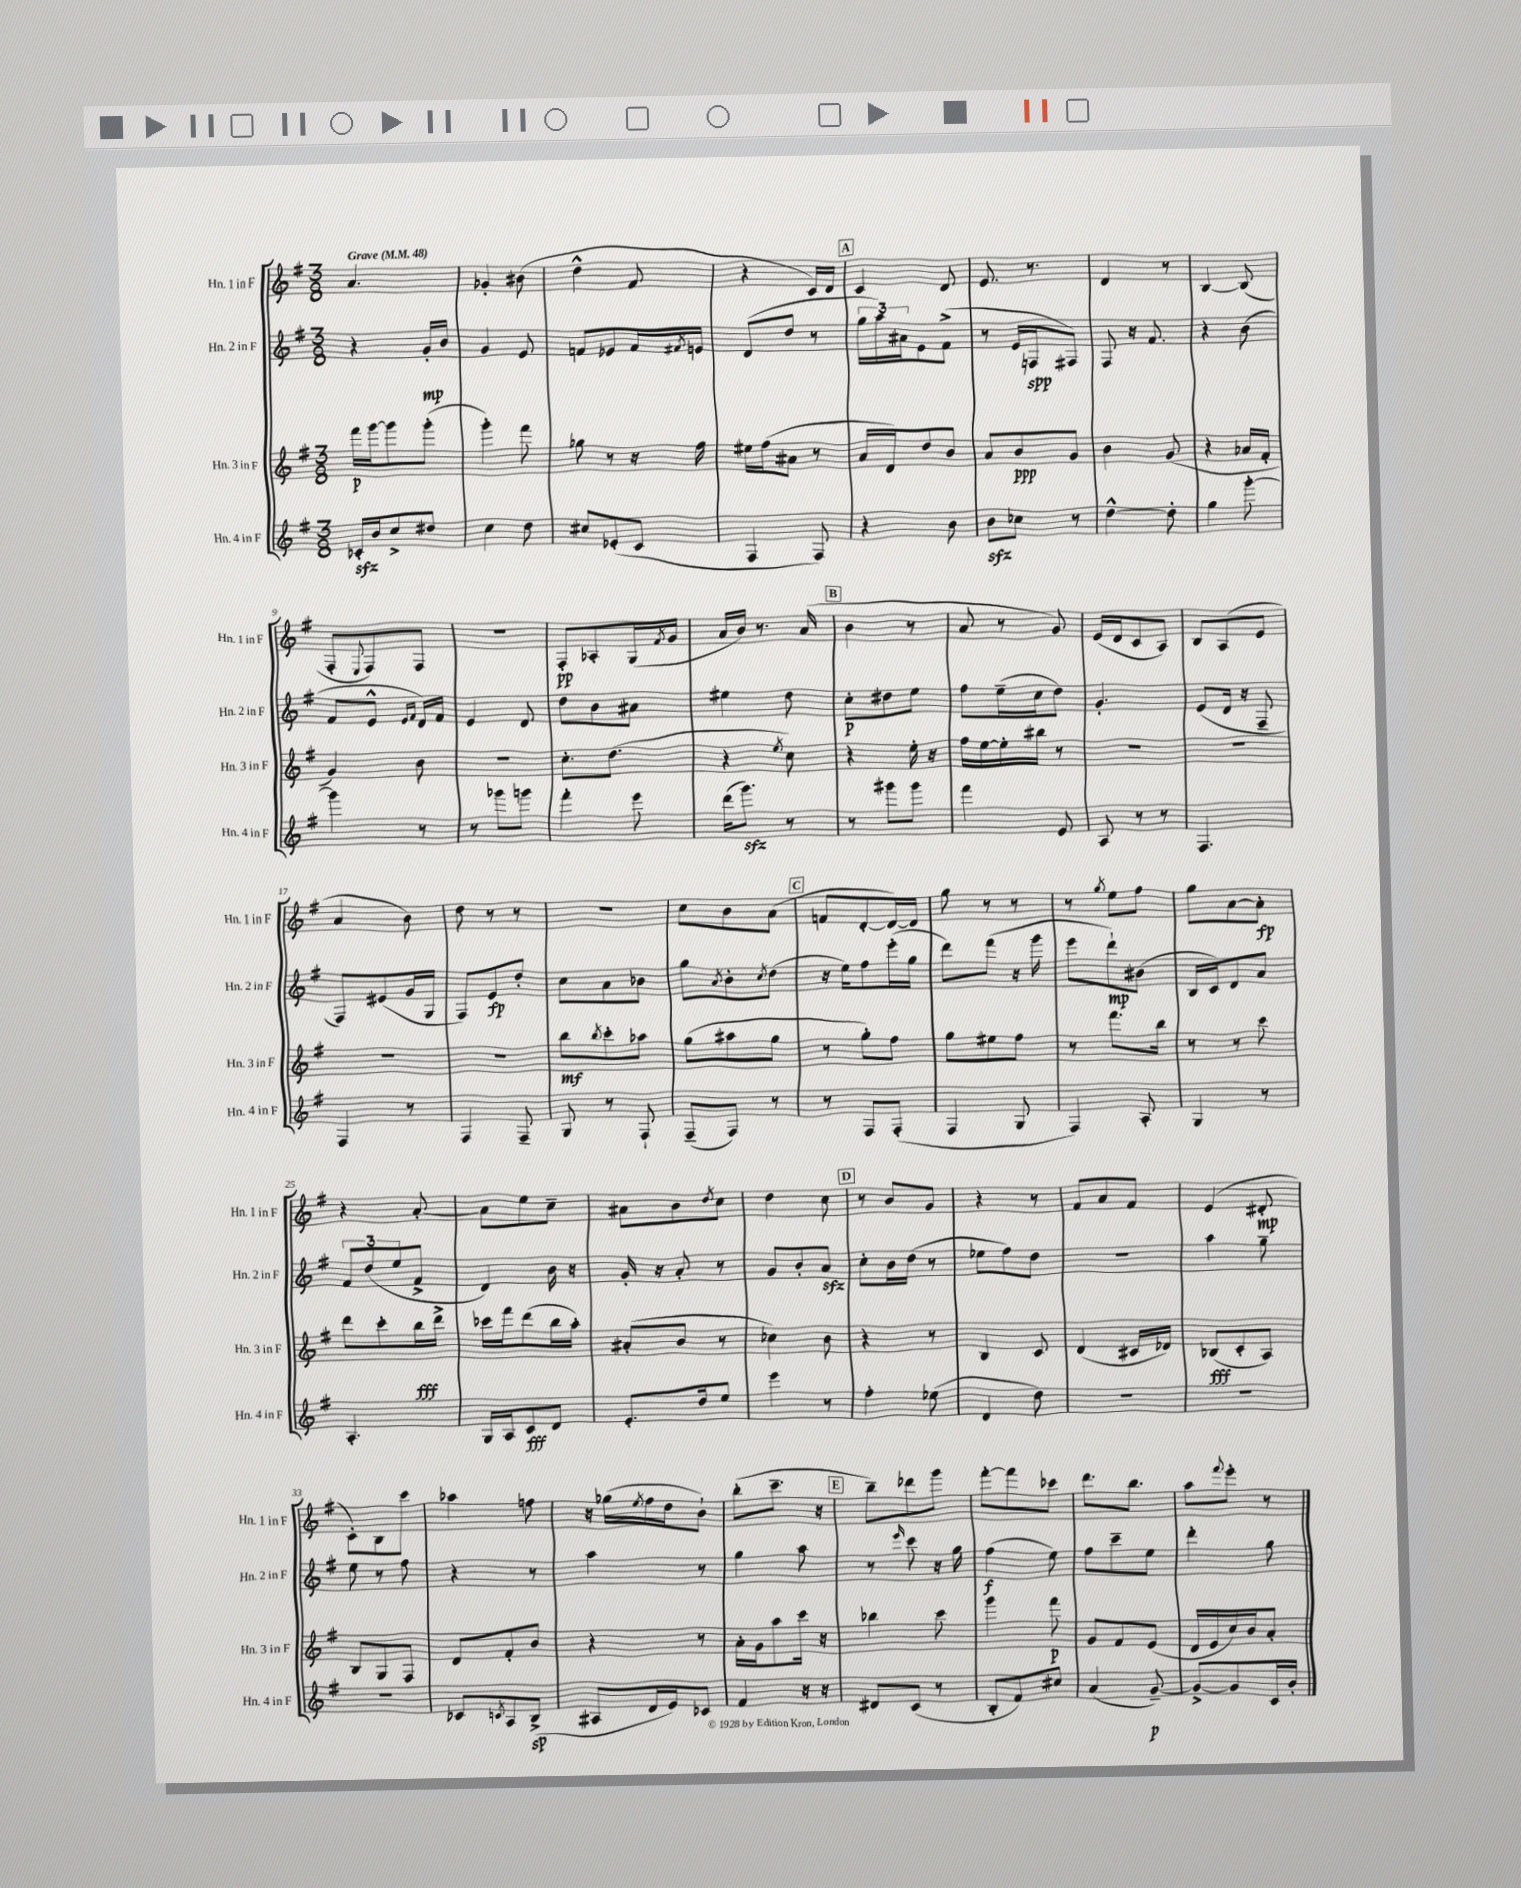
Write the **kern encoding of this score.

**kern	**kern	**kern	**kern
*staff4	*staff3	*staff2	*staff1
*clefG2	*clefG2	*clefG2	*clefG2
*k[f#]	*k[f#]	*k[f#]	*k[f#]
*M3/8	*M3/8	*M3/8	*M3/8
*MM48	*MM48	*MM48	*MM48
16c-'	16fff#	4r	4.a
16b	[16ggg	.	.
8cc^	8ggg]	.	.
8dd#	(8ggg'	16g'	.
.	.	16b	.
=	=	=	=
4cc	4ggg')	4g	4g-'
8dd	8fff#	8e	(8b#
=	=	=	=
8cc#	8gg-	8f	4dd^^
(8e-'	8r	8e-	.
8c	16r	16f	8f#
.	.	8qf#	.
.	16ff#	16e	.
=	=	=	=
4F#	16ee#	(8d	4r
.	(16ff#	.	.
.	8a#	8dd	.
8F#)	8r	8r	16c)
.	.	.	16d
=	=	=	=
4r	16a	24gg	4c
.	.	24aa)	.
.	16d)	.	.
.	.	24a#	.
.	8dd	8e	.
8b	8b	(8f#^	8d
=	=	=	=
8b	8a	8r	8.e
8cc-	8b	16e	.
.	.	16F	8.r
8r	8g	8F#)	.
=	=	=	=
[4dd^^	4b	8F#	4d
.	.	16r	.
.	.	8.f#	.
8dd']	(8g	.	8r
=	=	=	=
4gg	4r	4r	[4B
[8ggg'	16a-	(8b	(8B]
.	16f#'	.	.
=	=	=	=
4ggg]	4g)	8f#	8F#'
.	.	.	8qqE
.	.	8e^^	8F#)
.	.	16qqe	.
.	.	16qqf#	.
8r	8b	16d)	8F#
.	.	16f#	.
=	=	=	=
8r	4.r	4e	4.r
8ggg-	.	.	.
8ggg	.	8d	.
=	=	=	=
4fff#'	8.cc'	8dd	8F#'
.	.	8b	8A-'
.	(8.dd	.	.
8eee	.	8a#	(16G
.	.	.	8qf#
.	.	.	16g
=	=	=	=
(16ddd	4r	4ee#	16a
8.ggg)	.	.	16b)
.	.	.	8.r
.	8qee	.	.
8r	8cc)	8dd	.
.	.	.	(16a
=	=	=	=
8r	4r	8cc'	4b
8ggg#	.	8dd#	.
8ggg#	16ee'	8ee	8r
.	16r	.	.
=	=	=	=
4fff#	16ff#	8ff#	8a
.	[16ee	.	.
.	16ee']	(16ee~	8r
.	16bb#	16cc	.
8e	8r	8dd)	8g)
=	=	=	=
8A	4.r	4.g'	(16e
.	.	.	16d
8r	.	.	8c
8r	.	.	8A)
=	=	=	=
4.F#	4.r	(8e	8B
.	.	16d	(8A
.	.	16r	.
.	.	8F#~	8e
=	=	=	=
4F#	4.r	8F#)	4a
.	.	(8e#	.
8r	.	16g	8b)
.	.	16G	.
=	=	=	=
4F#	4.r	8F#)	8dd
.	.	8e	8r
8F#~	.	8dd'	8r
=	=	=	=
8G	8bb	8cc	4.r
.	8qbb	.	.
8r	8ccc'	8a	.
8F#`	8aa-	8b-	.
=	=	=	=
(8F#~	(8gg	8gg	8cc
.	.	8qa	.
8F#)	8aa#	8b'	8b
.	.	8qcc	.
8r	8gg	(8dd	(8a
=	=	=	=
8r	8r	16r	8f
.	.	16ee)	.
8F#	8gg')	8ff#	[8d'
(8F#'	8ff#	(16eee'	16d_)
.	.	16gg	16d]
=	=	=	=
4F#	8gg	8ddd)	8gg
.	8ee#	(8fff#	8r
8G	8ff#	16r	8r
.	.	16ggg	.
=	=	=	=
4F#)	8r	8eee	8r
.	.	.	8qgg
.	8.fff#	8ddd`)	8ee
8A'	.	(8b#	8ff#
.	16bb	.	.
=	=	=	=
4G	8r	16B	8gg
.	.	16c)	.
.	8r	8d	[8a
8r	8ccc	8a	8a']
=	=	=	=
4.A'	8ddd	12f#	4r
.	.	(12dd	.
.	8ccc'	.	.
.	.	12ee	.
.	16bb	8f#^	[8a'
.	16ddd^	.	.
=	=	=	=
16G	16ccc-	4d)	8a]
16A	16fff#	.	.
8c	(8ddd	.	8ee
8d	16bb	16b	8cc~
.	16aa')	16r	.
=	=	=	=
8.e'	(8a#'	16g'	8a#
.	.	16r	.
.	8b	8a'	8b
16dd	.	.	.
.	.	.	8qdd
8ee	8r	8r	8cc
=	=	=	=
4eee	4cc-)	8g	4dd
.	.	8b'	.
8r	8b	8a	8cc
=	=	=	=
4ff#'	4r	8cc'	8r
.	.	16b	8b
.	.	(16dd	.
(8ee-	8r	8r	8g
=	=	=	=
4d	4B	8ee-	4r
.	.	8ff#)	.
8dd)	8c	8dd	8r
=	=	=	=
4.r	(4d	4.r	8f#
.	.	.	8a
.	16c#	.	8f#
.	16d-)	.	.
=	=	=	=
4.r	(8B-	4aa	(4e
.	8c'	.	.
.	8A)	8gg~	8d#'
=	=	=	=
4.r	8B	8ee	8c')
.	8G	8r	8B
.	8F#	8ff#	8ccc
=	=	=	=
8c-	8d	4r	4aa-
8qc	.	.	.
8A	8f#'	.	.
(8B^	8b	8r	8ff
=	=	=	=
8A#	4r	4aa	16r
.	.	.	(16gg-
.	.	.	8qee
16d	.	.	16ff#
16e)	.	.	16dd
8c-	8r	8r	8b`)
=	=	=	=
4f#	16a'	4gg	(8bb'
.	16g	.	.
.	8aa	.	8.ccc~
16r	16ccc	8aa	.
16r	16r	.	16r
=	=	=	=
8d#	4bb-	8r	8bb~)
.	.	16qqeee	.
(8c	.	8ccc	8ddd-
8r	8ccc	16r	8ggg
.	.	16gg	.
=	=	=	=
8B'	4ggg	(4ff#	[8fff#'
8f#)	.	.	8fff#]
8cc#	8fff#	8ee)	8ccc-
=	=	=	=
(4a	8g	8ff#	8.ddd
.	8f#	8ccc~	.
.	.	.	8.bb
[8g~)	(8e	8ee	.
=	=	=	=
8g^_	16d	4ddd'	8aa
.	16e	.	.
.	.	.	8qqfff#
8g]	16cc)	.	8eee'
.	16b	.	.
16c	8a'	8gg	8r
16b'	.	.	.
==	==	==	==
*-	*-	*-	*-
